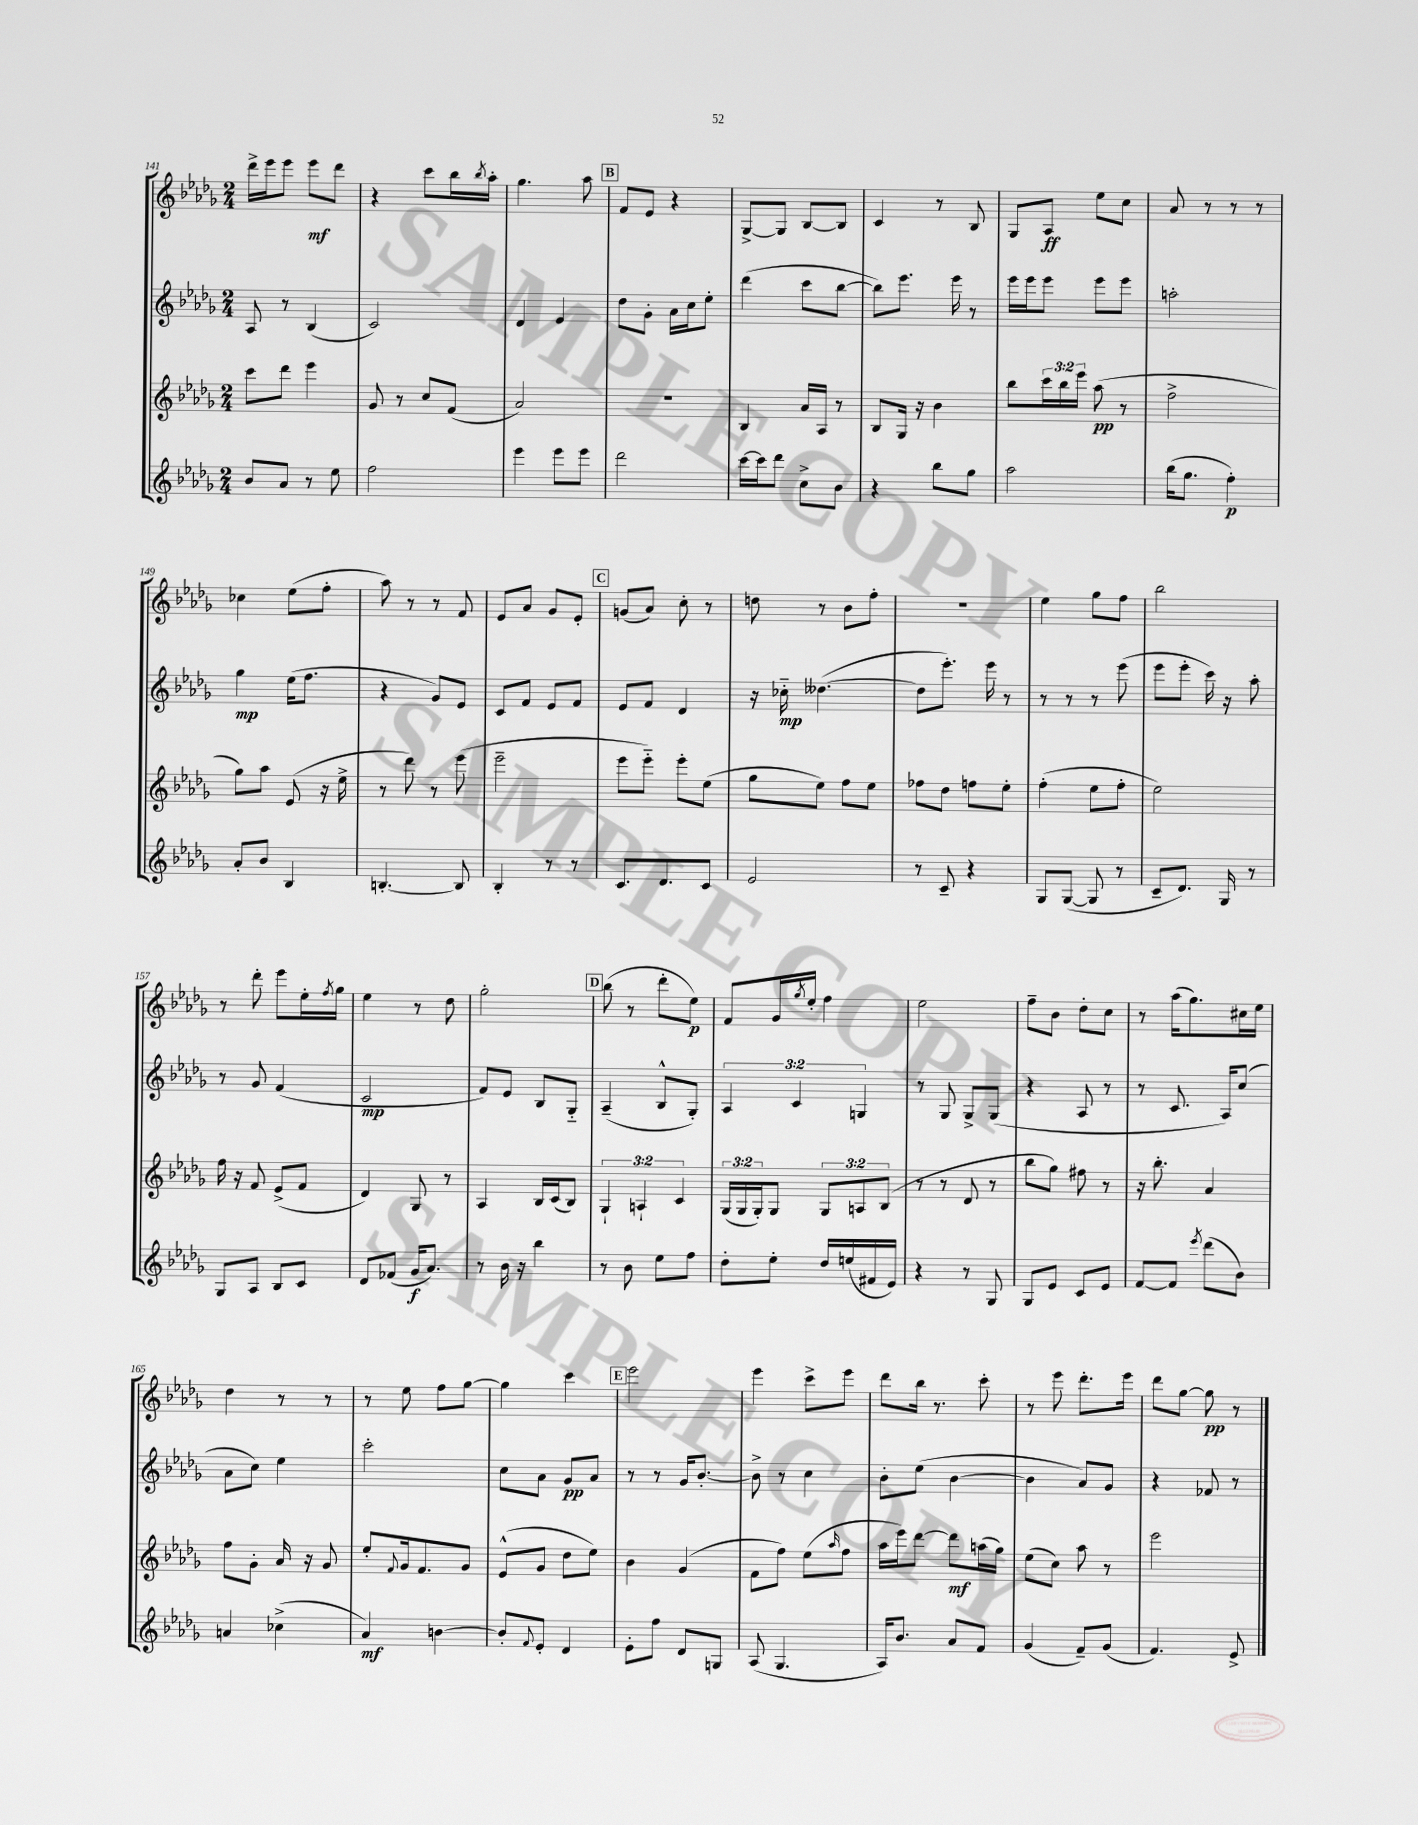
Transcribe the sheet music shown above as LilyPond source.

<<
\new StaffGroup <<
\new Staff = "s0" {
    \clef treble \key des \major \numericTimeSignature \time 2/4
    des'''16-> ees'''16 ees'''8 ees'''8\mf des'''8 |
    r4 c'''8 bes''16 \acciaccatura { bes''8 } aes''16-. |
    ges''4. aes''8 |
    \mark \markup { \box "B" } f'8 ees'8 r4 |
    ges8~-> ges8 bes8~ bes8 |
    c'4 r8 bes8 |
    ges8 aes8\ff ees''8 c''8 |
    aes'8 r8 r8 r8 |
    ces''4 ees''8( f''8-. |
    aes''8) r8 r8 f'8 |
    ees'8 aes'8 ges'8 ees'8-. |
    \mark \markup { \box "C" } g'8( aes'8) c''8-. r8 |
    d''8 r8 bes'8 f''8-. |
    R2 |
    ees''4 ges''8 f''8 |
    bes''2 |
    r8 des'''8-. ees'''8 ees''16-. \acciaccatura { f''8 } ges''16 |
    ees''4 r8 des''8 |
    ges''2-. |
    \mark \markup { \box "D" } bes''8( r8 des'''8-. ees''8\p) |
    f'8 ges'16 \acciaccatura { ges''8 } ees''16-. f''4 |
    ees''2 |
    f''8-- bes'8 des''8-. c''8 |
    r8 aes''16( ges''8.) cis''16 ees''16 |
    des''4 r8 r8 |
    r8 ees''8 f''8 ges''8~ |
    ges''4 c'''4 |
    \mark \markup { \box "E" } ees'''2 |
    ees'''4 c'''8-> ees'''8 |
    des'''8 bes''16 r8. c'''8-. |
    r8 ees'''8 des'''8.-. ees'''16 |
    des'''8 ges''8~ ges''8\pp r8 \bar "|." |
}
\new Staff = "s1" {
    \clef treble \key des \major \numericTimeSignature \time 2/4 \override Staff.TupletNumber.text = #tuplet-number::calc-fraction-text
    aes8 r8 bes4( |
    c'2) |
    des'4 ees'4 |
    \mark \markup { \box "B" } des''8 ges'8-. aes'16 c''16 ees''8-. |
    des'''4( c'''8 bes''8~ |
    bes''8) ees'''8. ees'''16 r8 |
    ees'''16 ees'''16 ees'''8 ees'''8 ees'''8 |
    a''2-. |
    ges''4\mp ees''16( f''8. |
    r4 ges'8) ees'8 |
    c'8 f'8 ees'8 f'8 |
    \mark \markup { \box "C" } ees'8 f'8 des'4 |
    r16 ces''16-_\mp deses''4.~( |
    deses''8 ees'''8.-.) ees'''16 r8 |
    r8 r8 r8 ees'''8( |
    ees'''8 ees'''8-. c'''16) r16 aes''8-. |
    r8 ges'8 f'4( |
    c'2\mp |
    f'8) ees'8 bes8 ges8-_ |
    \mark \markup { \box "D" } aes4--( bes8-^ ges8-.) |
    \tuplet 3/2 { aes4 c'4 g4 } |
    r8 ges8 ges8-> ges8( |
    r4 aes8 r8 |
    r8 c'8. aes16) c''8( |
    aes'8 c''8) ees''4 |
    c'''2-. |
    c''8 aes'8 ges'8\pp aes'8 |
    \mark \markup { \box "E" } r8 r8 ges'16 bes'8.~-. |
    bes'8-> r8 c''4 |
    bes'8-. ees''8( bes'4~ |
    bes'4 aes'8) ges'8 |
    r4 fes'8 r8 \bar "|." |
}
\new Staff = "s2" {
    \clef treble \key des \major \numericTimeSignature \time 2/4 \override Staff.TupletNumber.text = #tuplet-number::calc-fraction-text
    c'''8 des'''8 ees'''4 |
    ges'8 r8 c''8 f'8( |
    aes'2) |
    \mark \markup { \box "B" } r2 |
    bes4 aes'16 aes16 r8 |
    bes8 ges16 r16 bes'4 |
    bes''8 \tuplet 3/2 { c'''16 bes''16 ees'''16 } aes''8\pp( r8 |
    f''2-> |
    ges''8) aes''8 ees'8( r16 ees''16-> |
    r8 des'''8) r8 ees'''8( |
    ees'''2-- |
    \mark \markup { \box "C" } ees'''8 ees'''8-_) ees'''8-. ees''8( |
    ges''8 ees''8) f''8 ees''8 |
    fes''8 des''8 f''8 ees''8-. |
    f''4-.( ees''8 f''8-. |
    ees''2) |
    f''16 r16 f'8 ees'8->( f'8 |
    des'4) ges8 r8 |
    aes4 bes16 c'16( bes8) |
    \mark \markup { \box "D" } \tuplet 3/2 { ges4-! a4-! c'4 } |
    \tuplet 3/2 { ges16( ges16 ges16-.) } ges8 \tuplet 3/2 { ges8 a8 bes8( } |
    r8 r8 des'8 r8 |
    bes''8 ges''8) fis''8 r8 |
    r16 bes''8.-. aes'4 |
    f''8 ges'8-. aes'16 r16 ges'8 |
    ees''8-. \appoggiatura { f'8 } ges'16 f'8. ges'8 |
    ees'8-^( ges'8 des''8 ees''8) |
    \mark \markup { \box "E" } bes'4 ges'4( |
    f'8 f''8) ees''8( \grace { aes''16 } f''8 |
    aes''16 ees'''16) des'''8~ des'''8\mf a''16( ges''16) |
    ees''8( c''8) aes''8 r8 |
    ees'''2 \bar "|." |
}
\new Staff = "s3" {
    \clef treble \key des \major \numericTimeSignature \time 2/4
    bes'8 aes'8 r8 ees''8 |
    f''2 |
    ees'''4 ees'''8 ees'''8 |
    \mark \markup { \box "B" } des'''2 |
    c'''16~ c'''16 des'''8 c''8-> bes'8 |
    r4 bes''8 ges''8 |
    aes''2 |
    bes''16( ges''8. f''4-.\p) |
    aes'8-. bes'8 bes4 |
    b4.~-. b8 |
    bes4-. r8 r8 |
    \mark \markup { \box "C" } c'8. des'8. c'8 |
    ees'2 |
    r8 c'8-- r4 |
    ges8 ges8~( ges8 r8 |
    c'8-- des'8.) ges16 r8 |
    ges8 aes8 bes8 c'8 |
    des'8 fes'8( ges'16\f aes'8.) |
    r8 bes'16 r16 bes''4 |
    \mark \markup { \box "D" } r8 bes'8 ees''8 f''8 |
    des''8-. ees''8-. des''16 e''16( fis'16 ees'16) |
    r4 r8 ges8 |
    ges8 ees'8 c'8 ees'8 |
    f'8~ f'8 \acciaccatura { ees'''8 } des'''8( bes'8) |
    a'4 ces''4->( |
    aes'4\mf) b'4~ |
    b'8-. \appoggiatura { f'8 } ees'8-. des'4 |
    \mark \markup { \box "E" } ees'8-. f''8 des'8 g8 |
    aes8( ges4. |
    aes16) bes'8. aes'8 f'8 |
    ges'4( f'8--) ges'8( |
    f'4.) ees'8-> \bar "|." |
}
>>
>>
\layout { \context { \Score currentBarNumber = #141 } }
